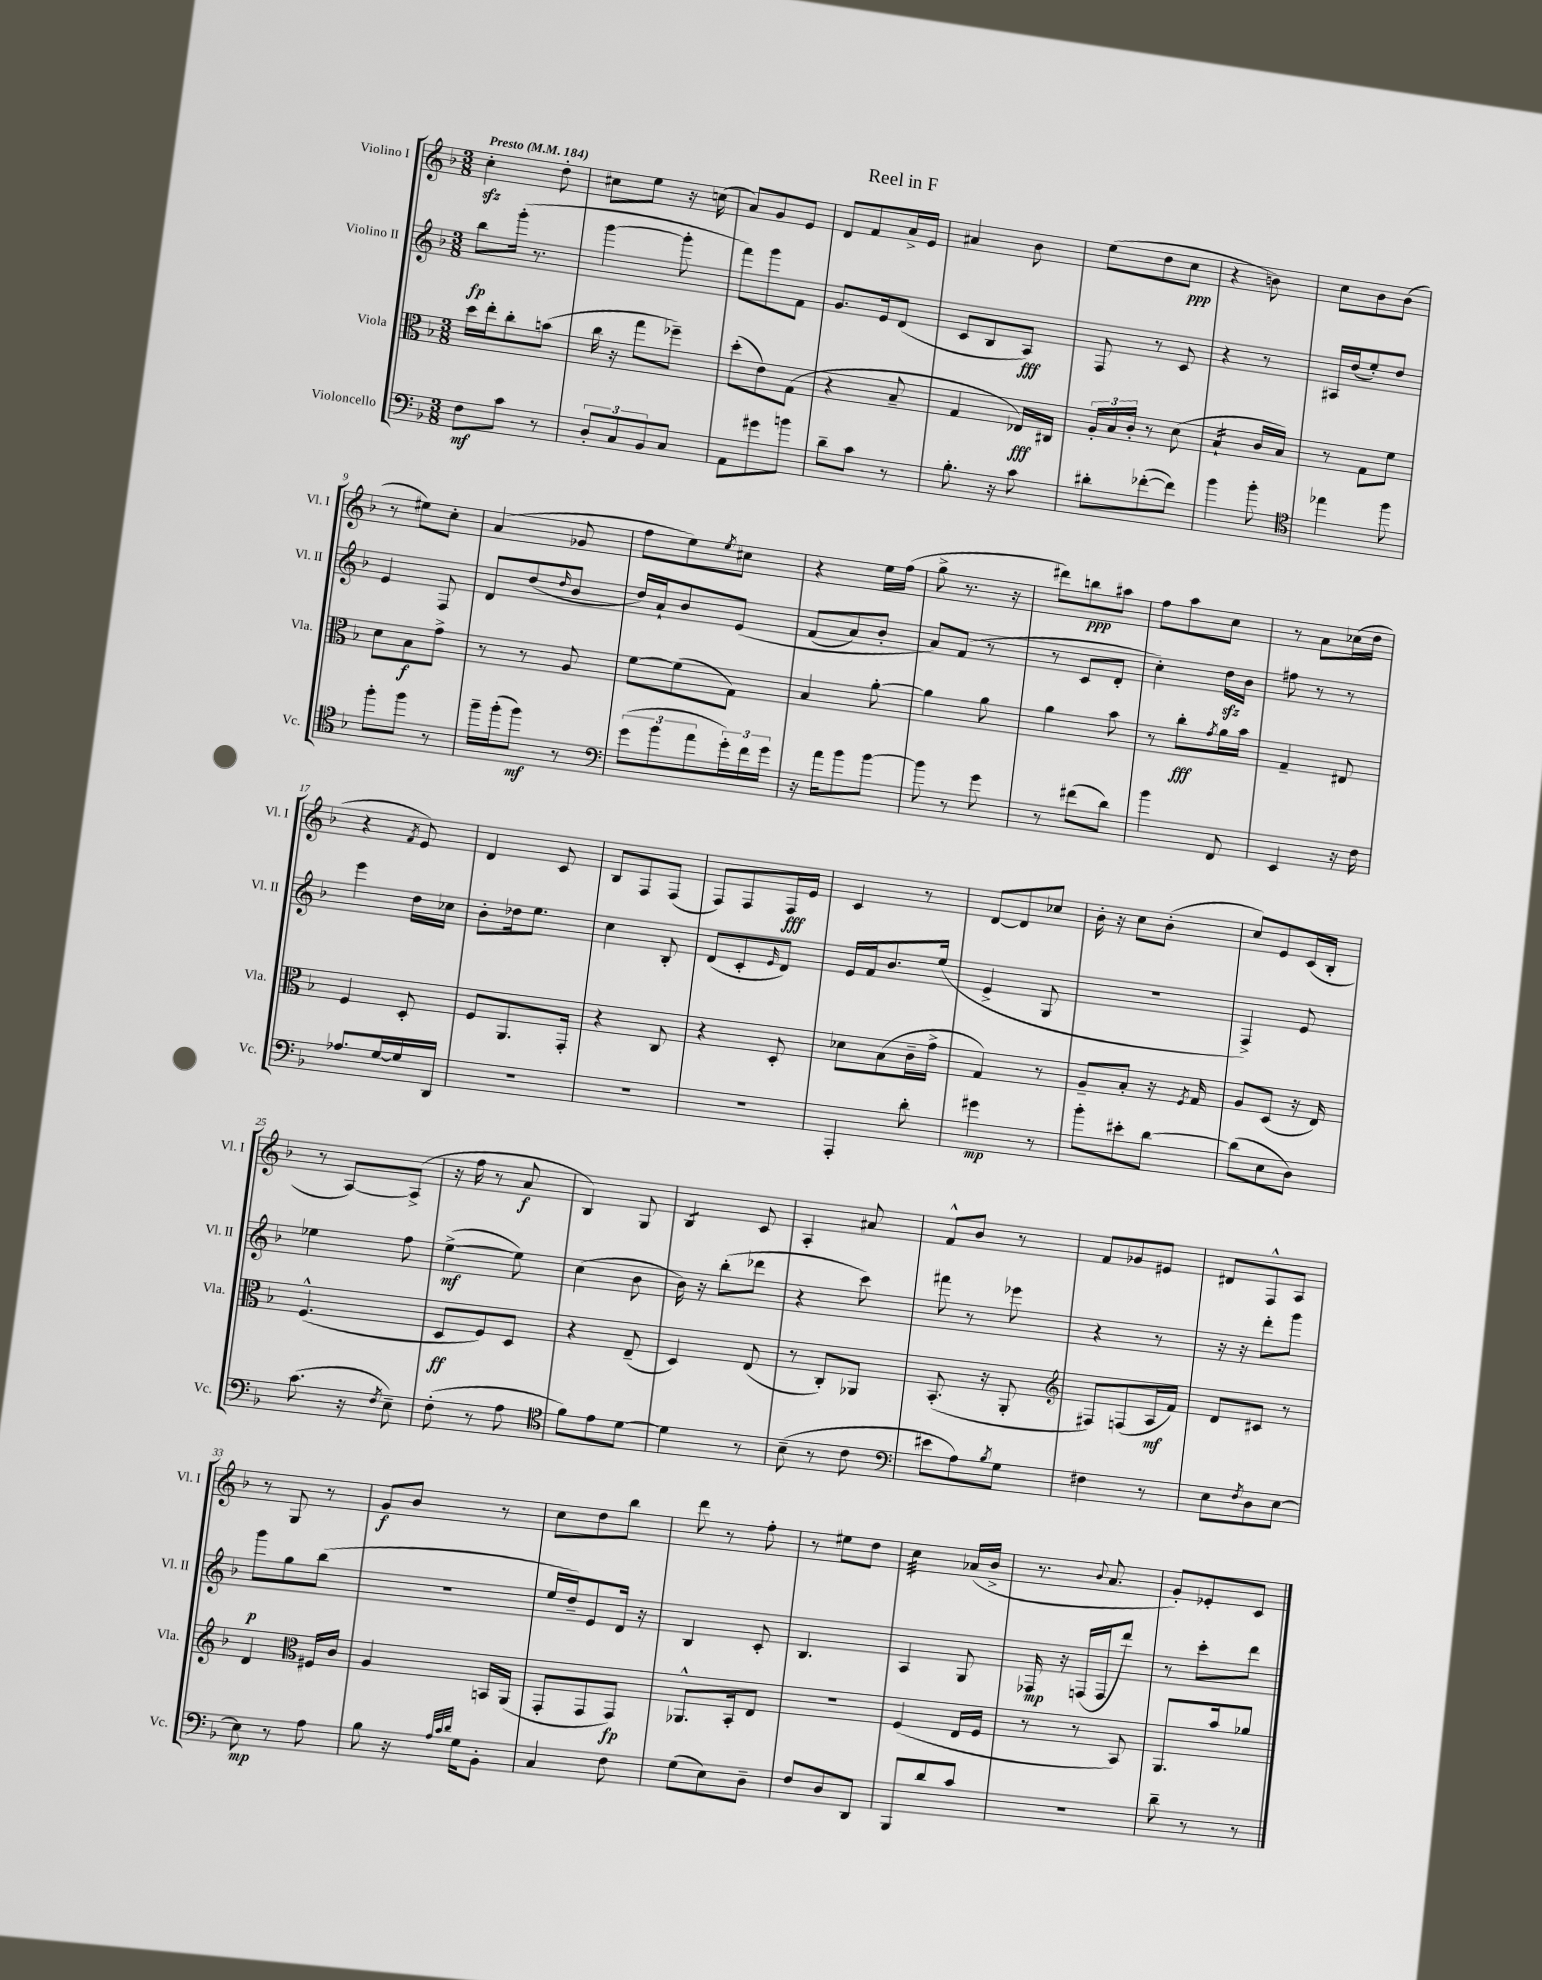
\header { title = "Reel in F" }
<<
\new StaffGroup <<
\new Staff = "s0" \with { instrumentName = "Violino I" shortInstrumentName = "Vl. I" } {
    \clef treble \key f \major \numericTimeSignature \time 3/8 \tempo "Presto" 4 = 184
    c''4-.\sfz d''8-. |
    cis''8 e''8 r16 c''16( |
    a'8) g'8 e'8 |
    d'8 f'8 a'16-> e'16 |
    ais'4 bes'8 |
    e''8( d''8 c''8\ppp |
    r4 b'8) |
    c''8 bes'8 bes'8( |
    r8 eis''8) c''8-. |
    a'4( ges'8 |
    f''8 e''8) \acciaccatura { e''8 } cis''8 |
    r4 e''16 f''16( |
    g''8-> r8. r16 |
    dis'''8) b''8\ppp ais''8 |
    f''8 a''8 c''8 |
    r8 a'8 ces''16( d''16 |
    r4 \acciaccatura { f'8 } e'8) |
    d'4 c'8 |
    bes8 f8 f8( |
    f8) f8 f16\fff e'16 |
    c'4 r8 |
    d'8~ d'8 ces''8 |
    bes'16-. r16 c''8 bes'8-.( |
    c''8) e'8 c'16( bes16-. |
    r8 a8~) a8->( |
    r16 f''16 r8 a'8\f |
    bes4) g8 |
    bes4:8 c'8 |
    a4-. ais'8 |
    f'8-^ bes'8 r8 |
    f'8 ges'8 eis'8 |
    dis'8 f8-^ a8 |
    r8 g8 r8 |
    g'8\f bes'8 r8 |
    c''8 d''8 bes''8 |
    d'''8 r8 f''8-. |
    r8 eis''8 d''8 |
    c''4:32 aes'16( bes'16-> |
    r8. \appoggiatura { bes'8 } a'8. |
    g'8-.) ees'8-. c'8 \bar "|." |
}
\new Staff = "s1" \with { instrumentName = "Violino II" shortInstrumentName = "Vl. II" } {
    \clef treble \key f \major \numericTimeSignature \time 3/8
    bes''8\fp g'''16-.( r8. |
    g'''4~ g'''8-. |
    f'''8) g'''8 f'8 |
    g'8. e'16 d'8( |
    c'8 bes8 a8\fff) |
    f8 r8 c'8 |
    r4 r8 |
    ais16 d''16( e''8-.) d''8 |
    e'4 f8 |
    d'8 d''8( \grace { d''16 } bes'8 |
    d''16) a'16-! bes'8 e'8\( |
    f'8( a'8) bes'8-. |
    a'8\) f'8( r8 |
    r8 c'8 d'8-. |
    c''4-.) d''16\sfz bes'16 |
    fis''8 r8 r8 |
    e'''4 d''16 ces''16 |
    bes'8-. des''16 e''8. |
    c''4 bes8-. |
    d'8( c'8-. \grace { e'16 } d'8) |
    e'16 f'16 bes'8. e''16( |
    e'4-> g8 |
    R4. |
    f4->) e'8 |
    ees''4 f''8 |
    e''4~->\mf( e''8) |
    c''4( bes'8 |
    bes'16) r16 bes''8-.( des'''8 |
    r4 c'''8) |
    fis'''8 r8 ees'''8 |
    r4 r8 |
    r16 r16 d'''8-. g'''8 |
    g'''8\p g''8 bes''8( |
    R4. |
    e''16 d''16--) e'8 d'16 r16 |
    bes4 c'8-. |
    bes4. |
    a4 g8 |
    fes16\mp r16 f16( f16 d'''8) |
    r8 c'''8-. d'''8 \bar "|." |
}
\new Staff = "s2" \with { instrumentName = "Viola" shortInstrumentName = "Vla." } {
    \clef alto \key f \major \numericTimeSignature \time 3/8
    d''16 e''16-. c''8-. b'8( |
    c''16 r16 g''8 fes''8--) |
    d''8-.( e'8) g8( |
    r4 bes8-- |
    g4 ees16\fff) cis16 |
    \tuplet 3/2 { a16-. bes16 c'16-. } r8 d'8( |
    bes4:16-! c'16 bes16) |
    r8 g8 f'8 |
    d'8 bes8\f g'8-> |
    r8 r8 a8 |
    f'8~ f'8( g8) |
    bes4 a'8~-. |
    a'4 a'8 |
    a'4 bes'8 |
    r8 c''8-.\fff \acciaccatura { g'8 } a'16 bes'16 |
    g4-- eis8 |
    f4 d8-. |
    f8 a,8. g,16-. |
    r4 c8 |
    r4 d8-. |
    des'8 bes8( c'16-- g'16-> |
    g4) r8 |
    a8-- bes8-. r16 \acciaccatura { f8 } g16 |
    a8 d8( r16 e16) |
    f4.-^( |
    d8\ff f8) d8 |
    r4 e8--( |
    d4) e8( |
    r8 c8-.) aes,8 |
    bes,8.-.( r16 a,8-. |
    \clef treble fis8) f8( a16\mf f'16) |
    d'8 cis'8 r8 |
    d'4 \clef alto fis16 c'16 |
    a4 b,16 a,16( |
    g,8-. g,8 g,8\fp) |
    aes,8.-^ bes,16-. e8 |
    R4. |
    f4( e16 f16 |
    r8 r8 bes,8) |
    a,8. bes'16 aes'8 \bar "|." |
}
\new Staff = "s3" \with { instrumentName = "Violoncello" shortInstrumentName = "Vc." } {
    \clef bass \key f \major \numericTimeSignature \time 3/8
    f8\mf c'8 r8 |
    \tuplet 3/2 { d8-. c8 bes,8 } c8 |
    a,8 gis'8 b'8 |
    d'8-- c'8 r8 |
    bes8.-. r16 c'8 |
    dis'8-. fes'8~-.( fes'8) |
    bes'4 bes'8-. |
    \clef tenor ees''4 f''8 |
    f''8-. f''8 r8 |
    f''16-- f''16-.( f''8\mf) r8 |
    \clef bass \tuplet 3/2 { g'8( bes'8 a'8 } \tuplet 3/2 { g'16-.) f'16 g'16 } |
    r16 a'16 bes'8 bes'8~ |
    bes'8 r8 g'8 |
    r8 fis'8( d'8) |
    bes'4 f,8 |
    e,4 r16 f16 |
    aes8. g16~ g16 d,16 |
    R4. |
    R4. |
    R4. |
    a,,4-. d'8-. |
    gis'4\mp r8 |
    bes'8-. eis'8-. d'8~ |
    d'8( e8 d8) |
    c'8.( r16 \acciaccatura { f8 } e8--) |
    f8-.( r8 a8 |
    \clef tenor f'8) e'8 d'8~ |
    d'4 r8 |
    bes8--( r8 c'8 |
    \clef bass eis'8 a8) \acciaccatura { bes8 } g8 |
    fis4 r8 |
    e8 \acciaccatura { f8 } d8 e8~ |
    e8\mp r8 a8 |
    bes8 r16 \grace { a32 c'32 d'32 } g16 bes,8-. |
    c4 f8 |
    g8( e8) d8-- |
    f8 d8 d,8 |
    bes,,8 d'8 c'8 |
    R4. |
    d'8-- r8 r8 \bar "|." |
}
>>
>>
